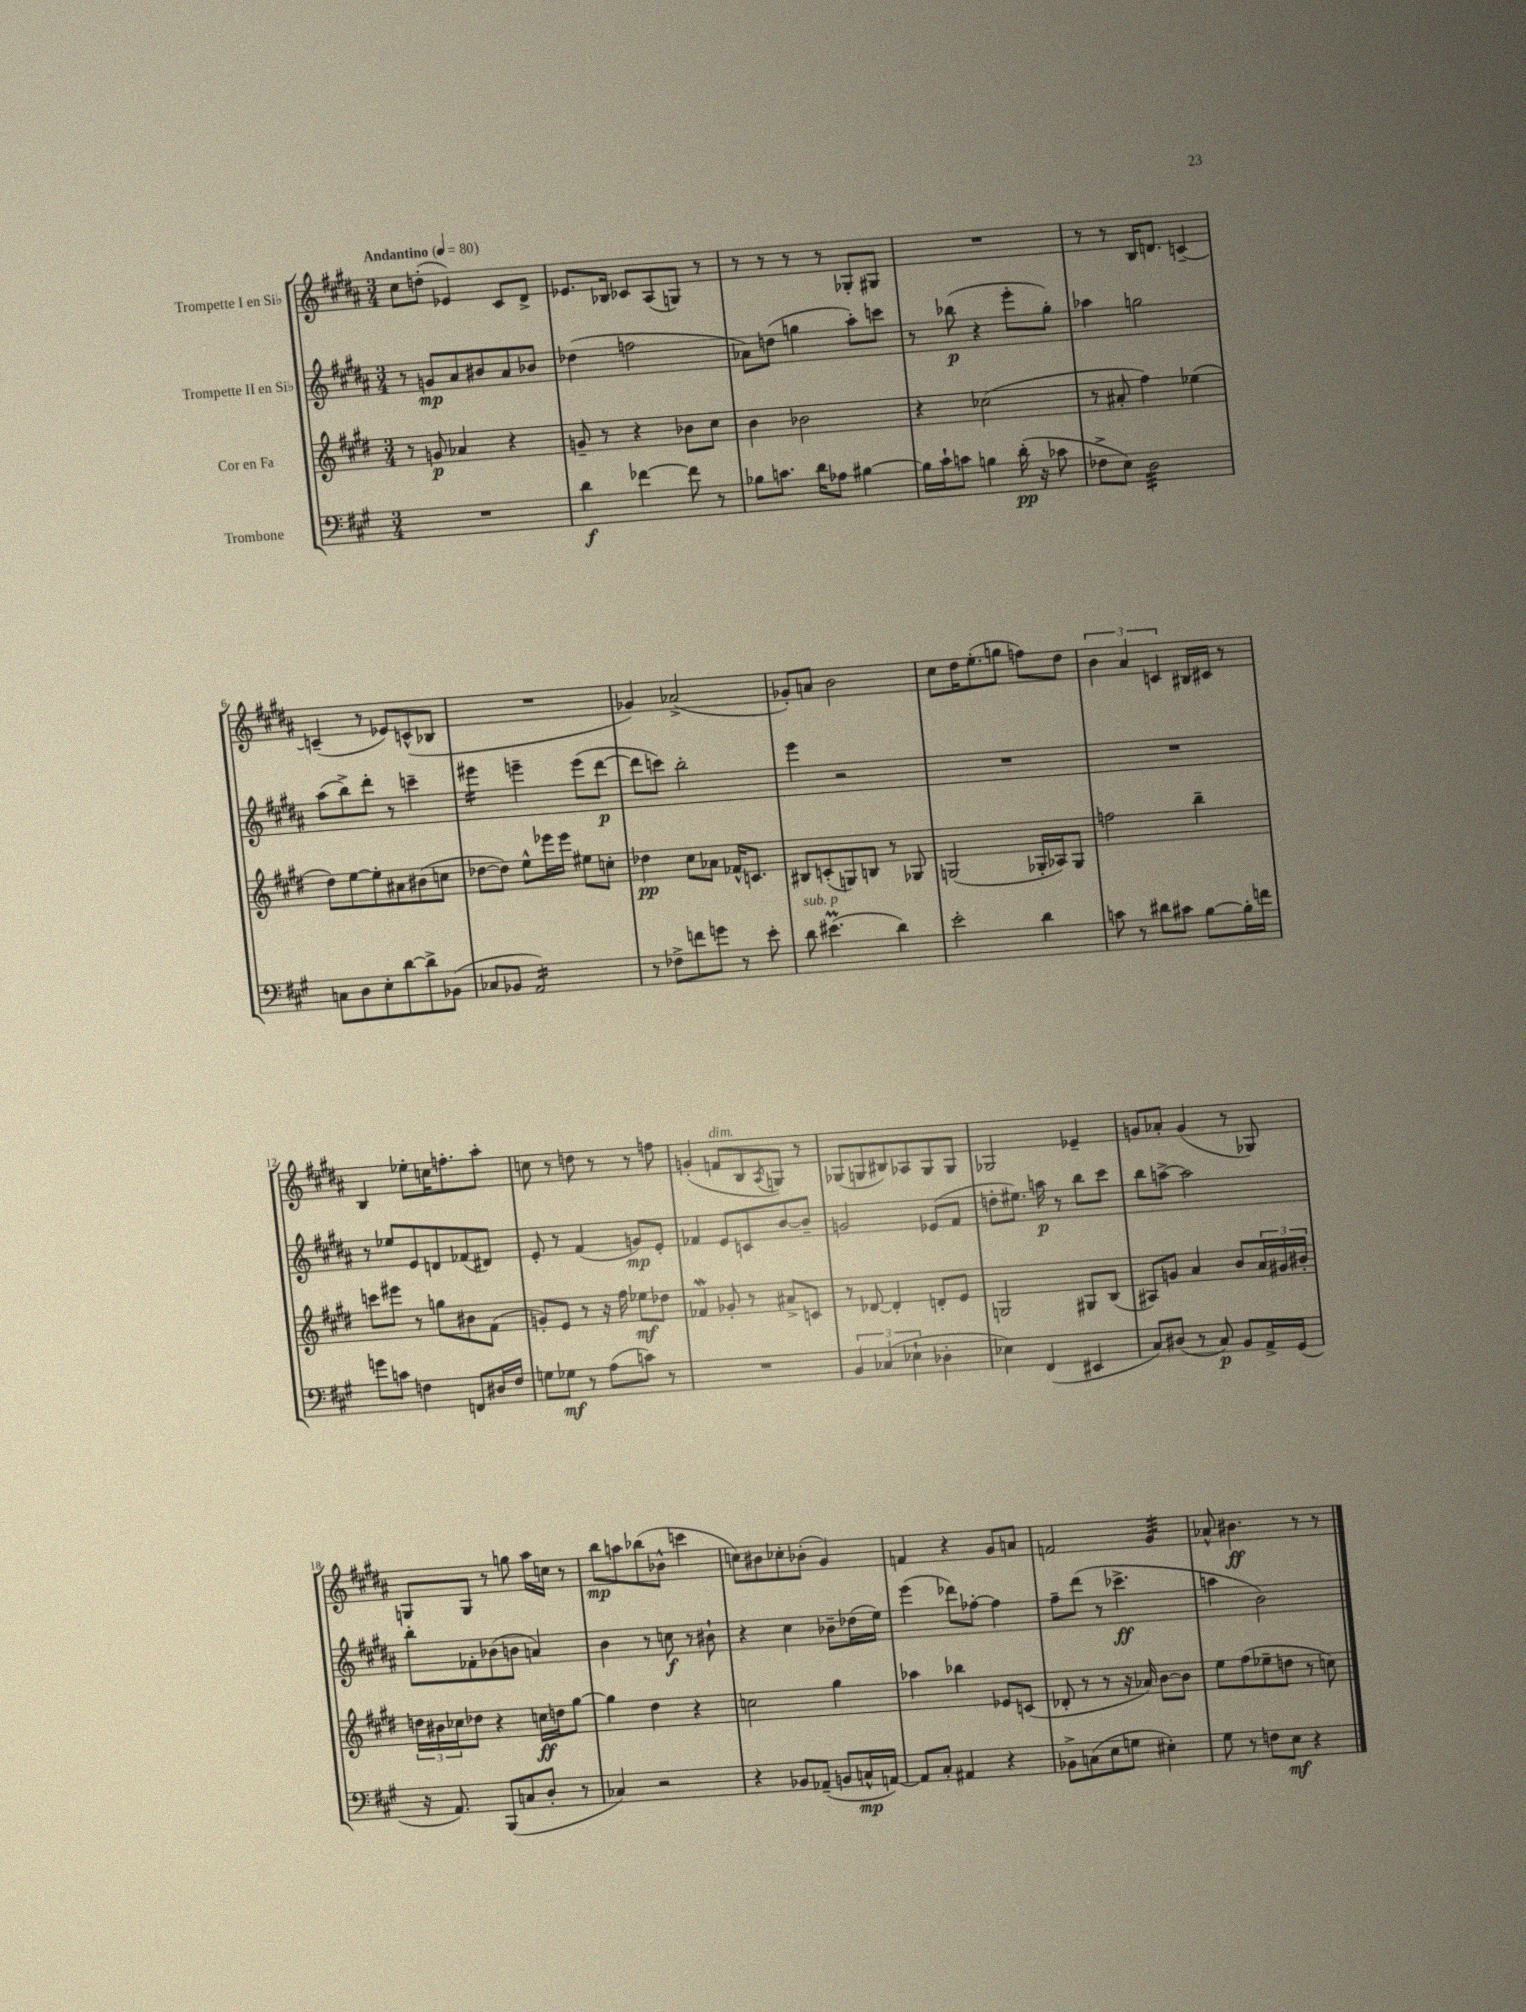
<<
\new StaffGroup <<
\new Staff = "s0" \with { instrumentName = "Trompette I en Sib" } {
    \clef treble \key b \major \numericTimeSignature \time 3/4 \tempo "Andantino" 4 = 80
    cis''8 d''8-.( ees'4) cis'8 dis'8-> |
    ees'8. bes16 ces'8 ais8( g8) r8 |
    r8 r8 r8 r8 ges8-. gis8 |
    R2. |
    r8 r8 b16 d'8. c'4~-- |
    c'4--( r8 ees'8) c'8-^( bes8 |
    R2. |
    ges'4) aes'2->( |
    ges'8-.) a'8 b'2 |
    cis''8 dis''16 e''8.-.( g''8 f''8) dis''8 |
    \tuplet 3/2 { b'4 ais'4 c'4 } bis16 cis'16 r8 |
    b4 ees''8-. c''16 f''8.-. ais''8-. |
    c''8 r8 d''8 r8 r8 f''8 |
    g'4-.( f'8^\markup { \italic "dim." } b8 \acciaccatura { ais8 } g8) r8 |
    ges8( g8 bis8) aes8 g8 g8 |
    ges2 ees'4-- |
    g'8 aes'8-. g'4( r8 ges8) |
    g8 g8 r8 g''8 ais''16 c''16 r8 |
    b''8\mp a''8 bes''8( bes'8-^ c'''4 |
    c''8) bis'8 ces''8-. bes'8-.( gis'4) |
    f'4 r4 gis'8 a'8 |
    f'2 gis'4:32 |
    aes'8-^ bis'4.\ff r8 r8 \bar "|." |
}
\new Staff = "s1" \with { instrumentName = "Trompette II en Sib" } {
    \clef treble \key b \major \numericTimeSignature \time 3/4
    r8 g'8\mp ais'8 bis'8 ais'8 bes'8 |
    des''4( f''2 |
    aes'8) d''8( g''4 ais''8-.) c'''8 |
    r8 bes''8\p( r4 e'''8-. gis''8-.) |
    aes''4 g''2 |
    ais''8( b''8->) dis'''8-. r8 c'''4-- |
    eis'''4:16 e'''4-- e'''8( dis'''8~\p |
    dis'''8 c'''8) b''2-. |
    e'''4 r2 |
    R2. |
    R2. |
    r8 ees''8 e'8 d'8 fes'8( dis'8) |
    e'8-. r8 fis'4( g'8\mp) e'8-. |
    fes'4 e'8 c'8 b'8~ b'8-- |
    g'2 ees'8( fis'8 |
    d''8-. eis''8.) a''16\p r8 b''8 cis'''8 |
    b''8 a''8~-> a''2 |
    b''8-. fes'8-. bes'8( b'8 a'4) |
    b'4 r8 c''8\f r8 bis'8-! |
    r4 cis''4 bes'8-- des''16( e''16) |
    e'''4( des'''8) fes''8~-. fes''4 |
    fis''8-- dis'''8( r8 ces'''4.->\ff |
    a''4 b'2) \bar "|." |
}
\new Staff = "s2" \with { instrumentName = "Cor en Fa" } {
    \clef treble \key e \major \numericTimeSignature \time 3/4
    r8 g'8\p aes'4 r4 |
    g'8-- r8 r4 bes'8 cis''8 |
    b'4 bes'2 |
    r4 ces''2( |
    r8 ais'8-. fis''4) ees''4( |
    dis''8) e''8~ e''8-. ais'8 bis'8( c''8 |
    des''8~ des''8) e''8-^ ees'''16 ees'''16 eis''8 c''8-. |
    des''4\pp cis''8 aes'8 fes'16-^ c'8. |
    bis8 c'8-.( g8) b8 r8 ges8 |
    g2( ges16-. aes16) ges8 |
    f''2 b''4-- |
    c'''8 eis'''8 r8 g''8 bis'8 fis'8( |
    g'8-.) e'8 r8 r16 fis''16 ees''8\mf des''8 |
    fes'4\mordent ges'8-. r8 ais'8-> c'8 |
    r8 des'8~ des'4-. d'8-. e'8 |
    g2 gis8 b8( |
    ais8) g'8 a'4 b'8 \tuplet 3/2 { a'16 gis'16 bis'16-. } |
    \tuplet 3/2 { d''16 bis'16 ces''16 } des''8 r4 c''16\ff d''16 gis''8~ |
    gis''4 dis''4 r4 |
    c''2 gis''4 |
    aes''4 bes''4 ees'8 c'8( |
    des'8-. r8 r8 r16 aes'16) b'8~ b'8 |
    e''8 fis''8( ees''8-- d''8 r8 c''8) \bar "|." |
}
\new Staff = "s3" \with { instrumentName = "Trombone" } {
    \clef bass \key a \major \numericTimeSignature \time 3/4
    R2. |
    d'4\f fes'4~ fes'8 r8 |
    bes8 c'8. d'16 aes8 bis4~ |
    bis16 cis'16-! c'8 b4 d'16-.\pp( r16 ces'8 |
    fes8-> e8) d2:32 |
    c8 d8 e8-. d'8~ d'8-> bes,8( |
    ces8 bes,8 a,2:16) |
    r8 fes8-> f'8 g'8 r8 e'8-. |
    d'8^\markup { \italic "sub. p" } eis'4.\prall( d'4) |
    e'2-. d'4 |
    c'8 r8 dis'8 cis'8 b8~ b16-. f'16 |
    g'8 c'8 f4 f,8 dis16 f16 |
    g8 ges8\mf r8 a8( c'8) r8 |
    R2. |
    \tuplet 3/2 { b,4 ces4( ees4-! } des4-. |
    ees4) fis,4( eis,4 |
    cis8) dis8( r8 cis8\p) b,8 a,16-> gis,16( |
    r16 a,8.) b,,8( c8 d8-. r8 |
    ces4) r2 |
    r4 bes,8 aes,8--( b,8 c16-^\mp a,16~) |
    a,8 cis8-. ais,4 r4 |
    bes,8-> c8( e8 g8 eis4-.) |
    gis8 r8 f8 e8\mf r4 \bar "|." |
}
>>
>>
